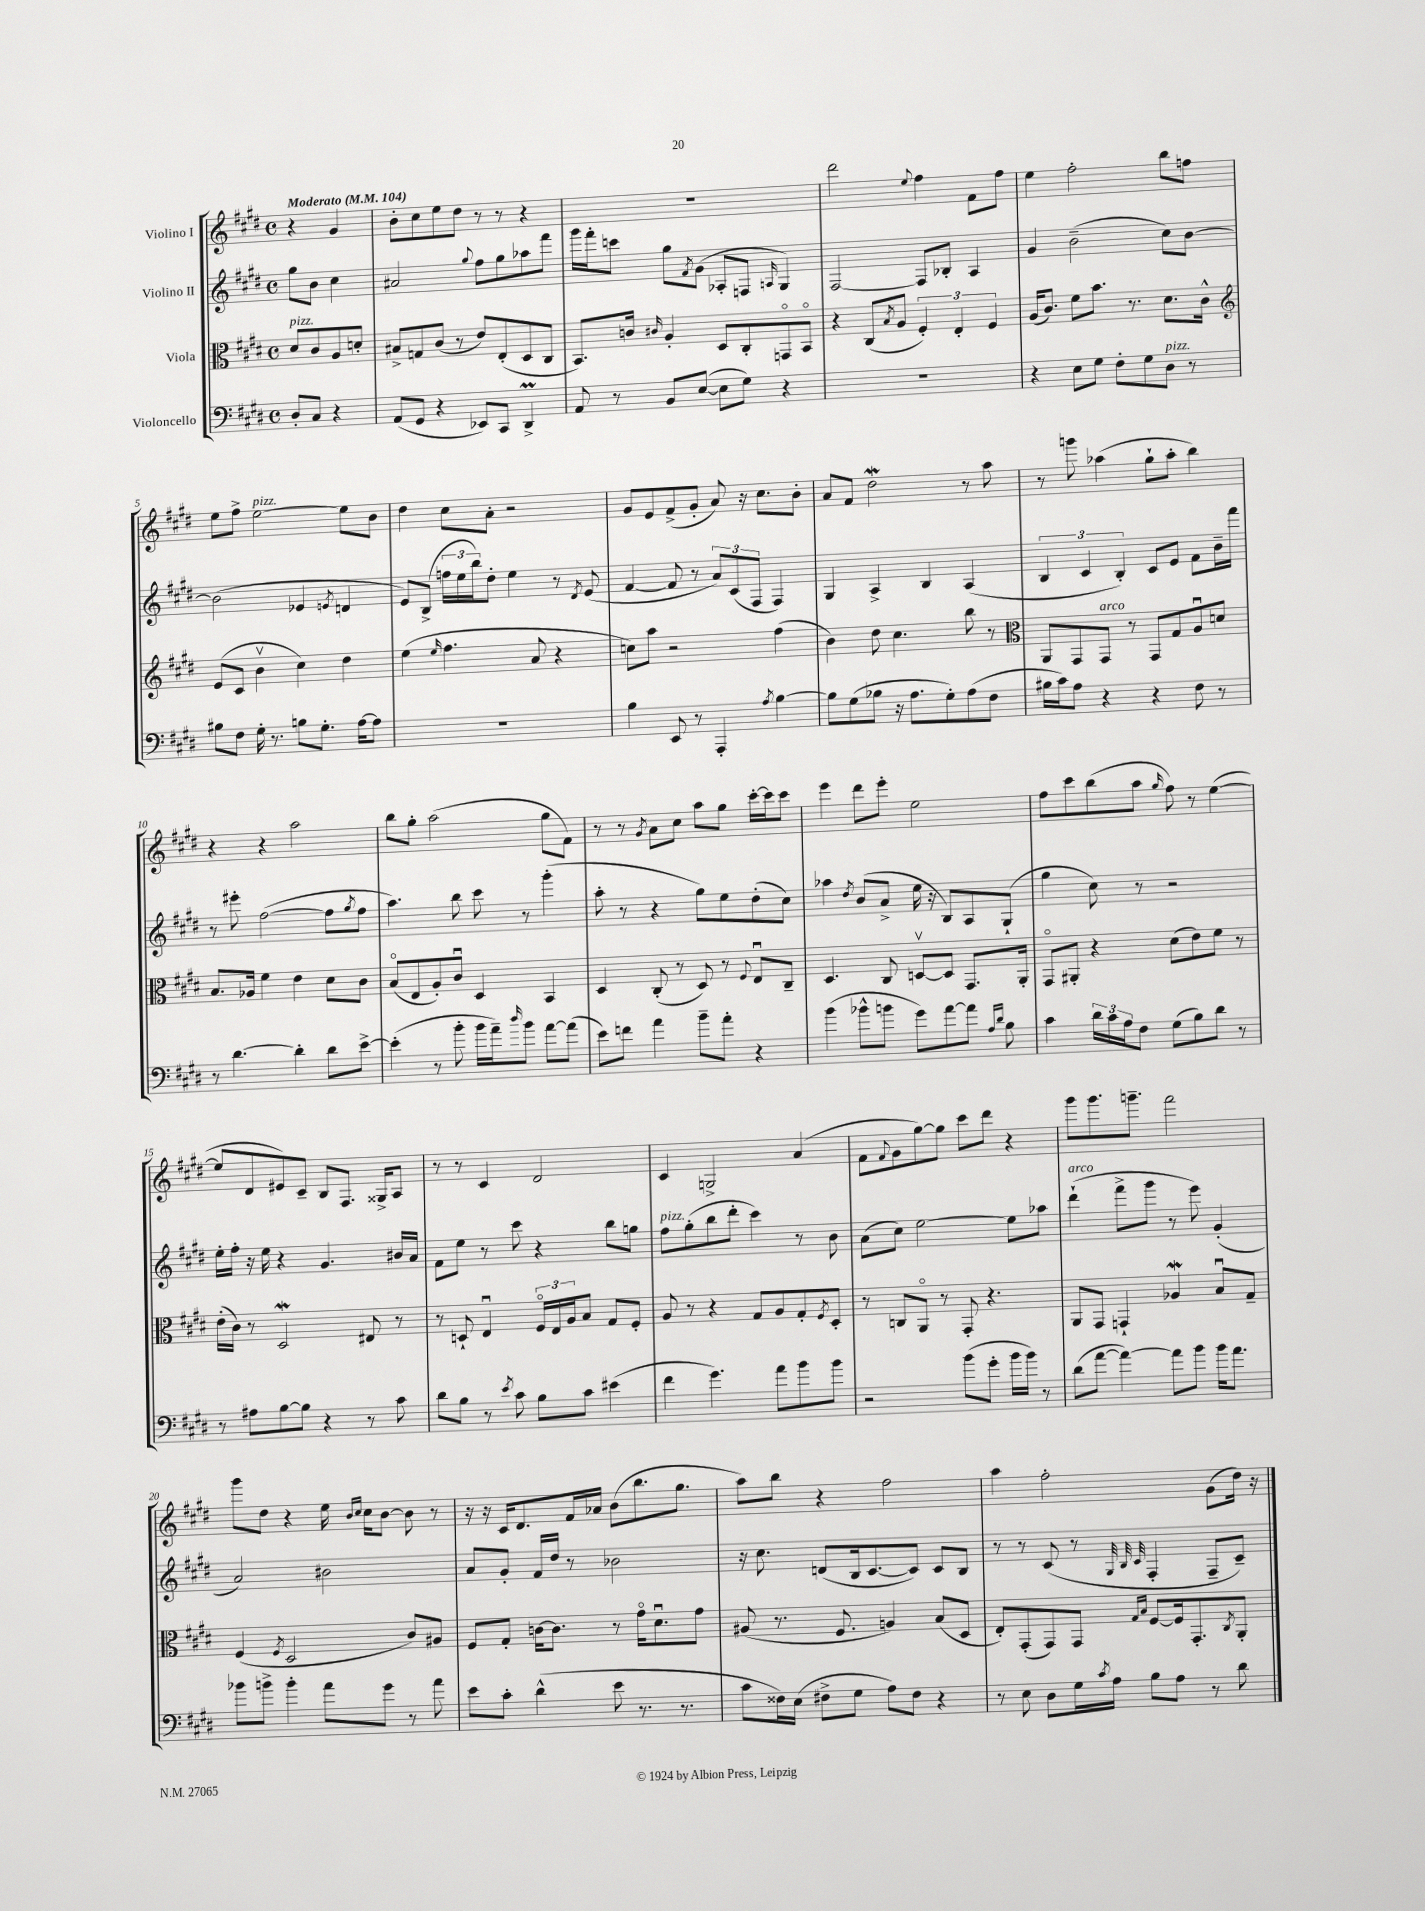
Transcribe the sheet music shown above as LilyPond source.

<<
\new StaffGroup <<
\new Staff = "s0" \with { instrumentName = "Violino I" } {
    \clef treble \key e \major \defaultTimeSignature \time 4/4 \partial 2 \tempo "Moderato" 4 = 104
    r4 gis'4 |
    b'8-. cis''8 e''8 dis''8 r8 r8 r4 |
    R1 |
    dis'''2 \appoggiatura { e''8 } fis''4 fis'8 fis''8 |
    e''4 fis''2-. b''8 f''8 |
    e''8 fis''8-> e''2~^\markup { \italic "pizz." } e''8 b'8 |
    dis''4 cis''8 a'8-. r2 |
    gis'8 e'8 fis'8->( gis'8-. a'8) r16 cis''8. b'8-. |
    a'8 fis'8 dis''2\mordent r8 a''8 |
    r8 g'''8 aes''4( gis''8-! aes''8-. b''4) |
    r4 r4 a''2 |
    b''8 gis''8-. a''2( gis''8 fis'8) |
    r8 r8 \acciaccatura { gis'8 } a'8 cis''8 a''8 gis''8 cis'''16~-. cis'''16 cis'''8 |
    e'''4 dis'''8 e'''8-. e''2 |
    fis''8 cis'''8 b''8( a''8 \grace { gis''16 } fis''8) r8 e''4~( |
    e''8 dis'8 eis'8) cis'8-- b8 fis8. gisis16-> a8 |
    r8 r8 cis'4 dis'2 |
    cis'4 g2-> a'4( |
    fis'8 \appoggiatura { fis'8 } gis'8 gis''8~) gis''8 cis'''8 dis'''8 r4 |
    gis'''8 gis'''8. g'''8.-- fis'''2 |
    gis'''8 dis''8 r4 e''16 \grace { b'16 cis''16 } cis''16 b'8~ b'8 r8 |
    r16 r16 cis'16 dis'8. fis'16 aes'16 b'8( b''8. gis''8. |
    a''8) b''8 r4 fis''2 |
    a''4 fis''2-. gis'8( dis''16) r16 \bar "|." |
}
\new Staff = "s1" \with { instrumentName = "Violino II" } {
    \clef treble \key e \major \defaultTimeSignature \time 4/4 \partial 2
    gis''8 b'8 cis''4 |
    ais'2 \appoggiatura { gis''8 } fis''8 gis''8 aes''8 fis'''8 |
    gis'''16 fis'''16-. c'''8 gis''8 \acciaccatura { fis'8 } gis'8( aes8-. f8 \grace { a16 } gis4) |
    fis2~ fis8 bes8-. a4 |
    gis'4 b'2--( cis''8) b'8~ |
    b'2( ees'4 \acciaccatura { e'8 } d'4 |
    e'8) b8->( \tuplet 3/2 { f''16 e''16 b''16) } dis''8-. e''4 r8 \acciaccatura { dis'8 } e'8( |
    fis'4~ fis'8 r8 \tuplet 3/2 { a'8) cis'8( fis8 } fis4) |
    gis4 a4-> b4 a4( |
    \tuplet 3/2 { b4 cis'4 b4-.) } cis'8 e'8 fis'8 b'16-- fis'''16 |
    r8 eis'''8-. fis''2~( fis''8 \acciaccatura { gis''8 } fis''8 |
    a''4.) b''8 cis'''8 r8 gis'''4-.( |
    a''8-. r8 r4 gis''8) e''8 dis''8-.( cis''8) |
    aes''4 \acciaccatura { dis''8 } b'8( a'8-> e''16 r16 b8) a8 gis8-!( |
    gis''4 cis''8) r8 r2 |
    e''16-. fis''16-. r16 e''16 r4 gis'4. bis'16 a'16 |
    fis'8 e''8 r8 cis'''8 r4 b''8 g''8 |
    fis''8^\markup { \italic "pizz." } gis''8-.( b''8 dis'''8-. cis'''4) r8 b'8 |
    a'8( cis''8) e''2~ e''8 aes''8 |
    dis'''4-!^\markup { \italic "arco" }( fis'''8-> gis'''8 r8 e'''8) gis'4-.( |
    a'2) bis'2 |
    a'8 gis'8-. fis'16 dis''16 r8 bes'2 |
    r16 cis''8. d'8( b16 cis'8.~ cis'8) cis'8 b8 |
    r8 r8 cis'8( r8 \grace { gis32 b32 cis'32 } fis4-. fis8-- cis'8--) \bar "|." |
}
\new Staff = "s2" \with { instrumentName = "Viola" } {
    \clef alto \key e \major \defaultTimeSignature \time 4/4 \partial 2
    dis'8^\markup { \italic "pizz." } cis'8 a8 d'8-. |
    bis8-> g8 cis'8( r8 e'8) e8-.( dis8 cis8 |
    b,8.) c'16 \grace { cis'16 } a4-. dis8 cis8-. g,8\flageolet b,8\flageolet |
    r4 cis8( \acciaccatura { b8 } a8 \tuplet 3/2 { fis4-.) e4-. fis4 } |
    a16( cis'8.) fis'8 b'8. r8. dis'8. cis'16-^ |
    \clef treble e'8( cis'8 b'4\upbow cis''4) dis''4 |
    e''4( \grace { e''16 } fis''4. a'8 r4 |
    c''8) a''8 r2 fis''4( |
    b'4) dis''8 cis''4. b''8 r8 |
    \clef alto a,8 gis,8 gis,8^\markup { \italic "arco" } r8 gis,8 gis8 a8\downbow d'8 |
    b8. aes16 fis'4 e'4 dis'8 cis'8 |
    b8\flageolet( e8 a8-.) cis'8\downbow dis4 b,4 |
    dis4 cis8-.( r8 dis8) r8 \appoggiatura { fis8 } e8\downbow cis8-- |
    dis4. cis8 d8~\upbow d8 gis,8. a,16-. |
    gis,8\flageolet ais,8-. r4 dis'8( e'8) fis'8 r8 |
    e'16-.( cis'16) r8 dis2\mordent eis8 r8 |
    r8 d8-! e4\downbow \tuplet 3/2 { fis16\flageolet e16 a16 } b8 gis8 fis8-. |
    a8 r8 r4 gis8 a8 gis8-. \acciaccatura { fis8 } dis8-. |
    r8 c8 a,8\flageolet r8 gis,8-. r4. |
    a,8 gis,8 g,4-! aes4\mordent b8\downbow gis8-- |
    fis4( \acciaccatura { fis8 } dis2 cis'8) ais8 |
    fis8 gis8-. c'16~ c'8. r8 gis'16\flageolet dis'8.\downbow gis'8 |
    ais8( r8. fis8. a4) b8( dis8 |
    e8-.) gis,8-.( gis,8) gis,8 \grace { gis16 b16 } fis8~ fis16 gis,8.-. \acciaccatura { cis8 } a,8-. \bar "|." |
}
\new Staff = "s3" \with { instrumentName = "Violoncello" } {
    \clef bass \key e \major \defaultTimeSignature \time 4/4 \partial 2
    dis8-. cis8 r4 |
    a,8( gis,8 r4 ees,8) cis,8 dis,4->\prall |
    a,8 r8 b,8 e8~( e8 gis8) r4 |
    R1 |
    r4 e8 gis8 fis8-. gis8 dis8^\markup { \italic "pizz." } r8 |
    bis8 fis8 gis16-. r8. b8 gis8.-. a16~ a8 |
    R1 |
    b4 e,8 r8 a,,4-. \acciaccatura { a8 } b4~ |
    b8 gis8( bes8 r16 a8. gis8-.) a8( fis8 |
    bis16 cis'16) a8 r4 r4 fis8 r8 |
    r8 dis'4.~ dis'4-. dis'8 e'8~-> |
    e'4-.( r8 b'8-. b'16 a'16--) \grace { dis''16 } b'8 a'8~ a'8( |
    e'8) f'8 a'4 b'8-- a'8-. r4 |
    b'4( bes'8-^ b'8 gis'8) a'8~ a'8 \grace { a16 dis'16 } b8 |
    cis'4 \tuplet 3/2 { dis'16 cis'16 a16 } fis8 gis8( b8) dis'8 r8 |
    r8 ais8 b8~ b8 r4 r8 cis'8 |
    dis'8 b8 r8 \acciaccatura { e'8 } cis'8 b8 cis'8 eis'4( |
    fis'4 gis'4.) a'8 b'8 b'8 |
    r2 b'8( gis'8-. b'16 b'16) r8 |
    dis'8( a'8~ a'4~) a'8 b'8 b'16 a'8. |
    bes'8 b'8-> b'4-. a'8 gis'8 r8 a'8 |
    e'8 cis'8-. dis'4-^( e'8 r8. r8. |
    cis'8 fisis16) e16( fis8-> gis8 a8) fis8 r4 |
    r8 e8 dis8 gis16 \acciaccatura { cis'8 } a16 b8 a8 r8 dis'8 \bar "|." |
}
>>
>>
